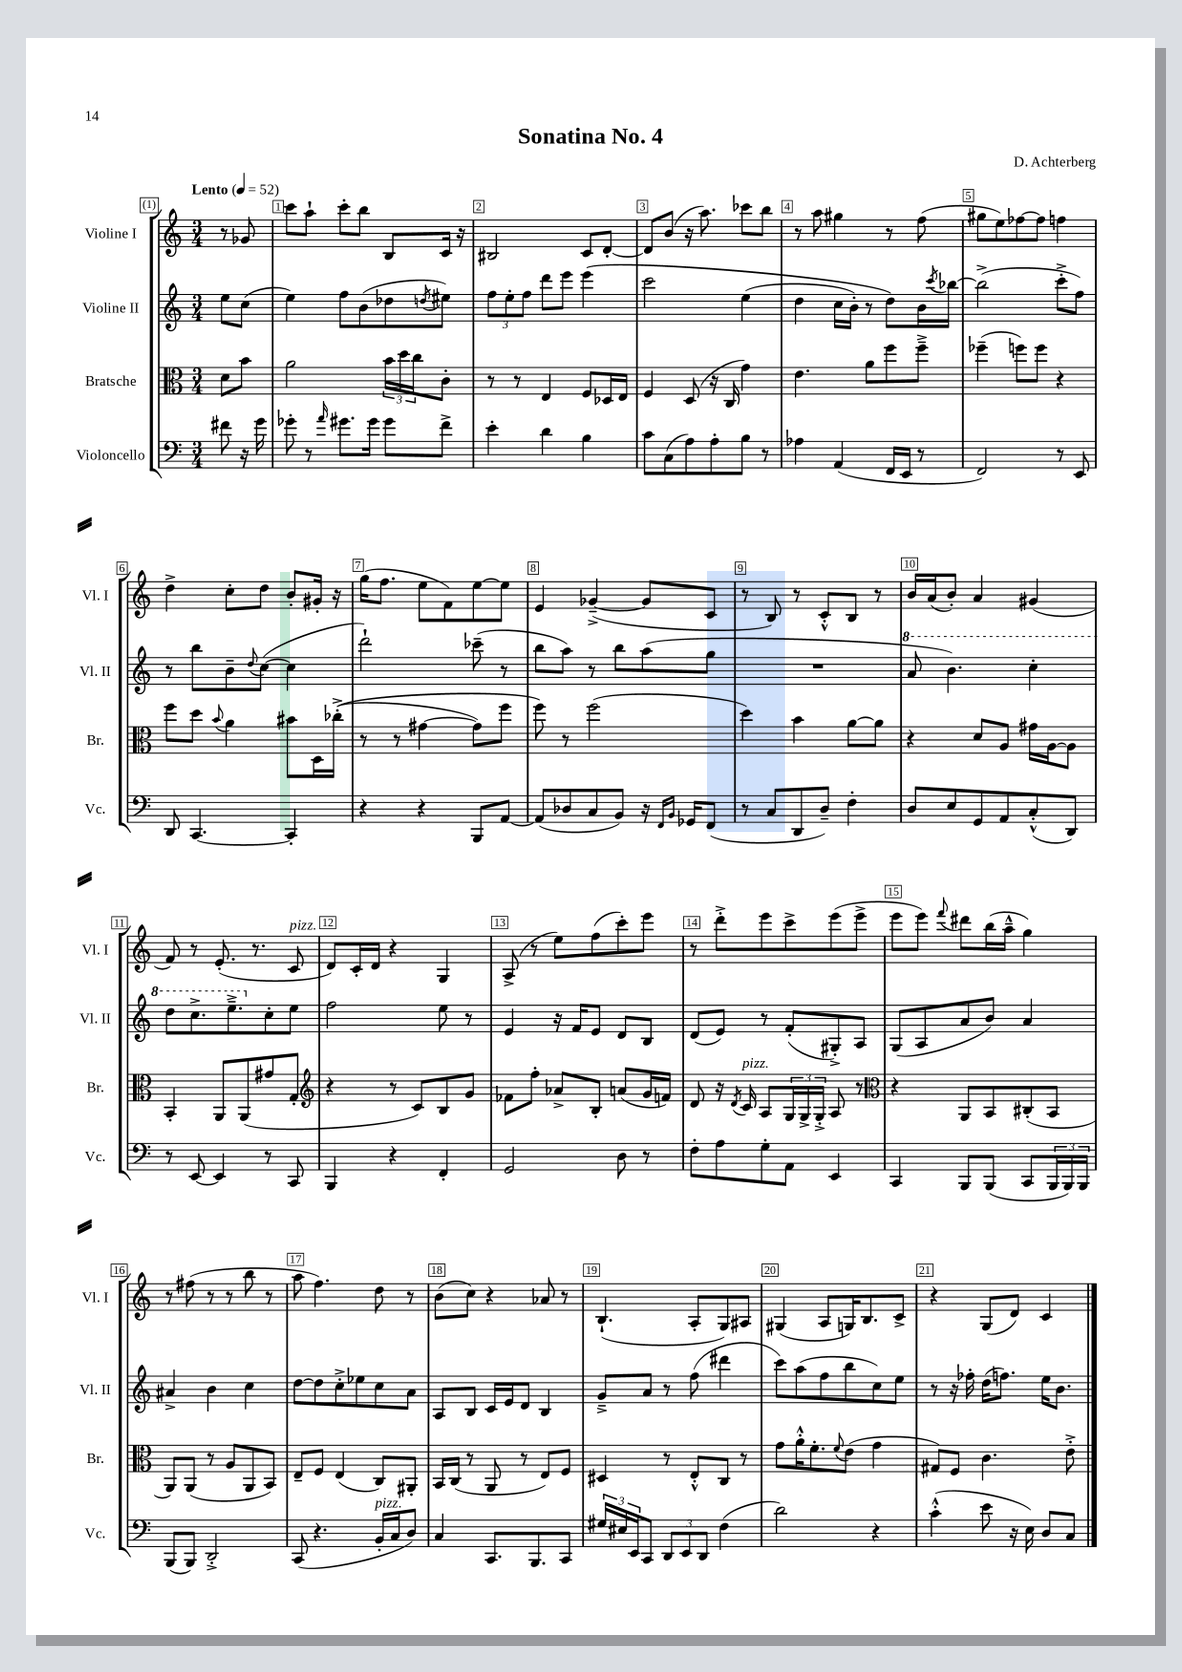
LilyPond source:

\header { title = "Sonatina No. 4" composer = "D. Achterberg" }
<<
\new StaffGroup <<
\new Staff = "s0" \with { instrumentName = "Violine I" shortInstrumentName = "Vl. I" } {
    \clef treble \key c \major \numericTimeSignature \time 3/4 \partial 4 \tempo "Lento" 4 = 52
    r8 ges'8 |
    c'''8 a''8-! c'''8-. b''8 b8 c'16 r16 |
    bis2 c'8 d'8~-. |
    d'8 b'8( r16 a''8.) ces'''8 b''8 |
    r8 a''8 gis''4 r8 f''8( |
    gis''8 e''8) fes''8~ fes''8 f''4 |
    d''4-> c''8-. d''8 b'8-. gis'16-. r16 |
    g''16( f''8. e''8 f'8) e''8~ e''8 |
    e'4 ges'4~--->( ges'8 c'8 |
    r8 b8) r8 c'8-.-^ b8 r8 |
    b'16 a'16( b'8-.) a'4 gis'4( |
    f'8) r8 e'8.-.( r8. c'8^\markup { \italic "pizz." } |
    d'8) c'16-. d'16 r4 g4 |
    a8->( r8 e''8) f''8( c'''8-.) e'''8 |
    r8 d'''8-.-> e'''8 c'''8-> e'''8( e'''8-> |
    e'''8 e'''8) \appoggiatura { f'''8 } dis'''8 b''16( a''16---^ g''4) |
    r8 fis''8( r8 r8 b''8 r8 |
    a''8 f''4.) d''8 r8 |
    b'8( c''8) r4 aes'8 r8 |
    b4.-!( a8-. g8) ais8 |
    gis4( a8 g16) b8. c'8-> |
    r4 g8( d'8) c'4 \bar "|." |
}
\new Staff = "s1" \with { instrumentName = "Violine II" shortInstrumentName = "Vl. II" } {
    \clef treble \key c \major \numericTimeSignature \time 3/4 \partial 4
    e''8 c''8( |
    e''4) f''8 b'8( des''8 \acciaccatura { d''8 } eis''8) |
    \tuplet 3/2 { f''8 e''8-. f''8 } d'''8 e'''8 e'''4\( |
    c'''2 e''4( |
    d''4 c''16 b'16-.) r8 d''8\) b'16 \acciaccatura { c'''8 } bes''16~ |
    bes''2->( c'''8-.-> f''8) |
    r8 b''8 b'8-- \appoggiatura { d''8 } c''8~( c''4 |
    d'''2-!) ces'''8--( r8 |
    b''8 a''8) r8 b''8 a''8( g''8 |
    R2. |
    \ottava #1 a''8 b''4.) c'''4-. |
    d'''8 c'''8.-> e'''8.---> \ottava #0 c''8-. e''8 |
    f''2 e''8 r8 |
    e'4 r16 f'16 e'8 d'8 b8 |
    d'8( e'8) r8 f'8-.( gis8-.->) a8 |
    g8( a8 a'8 b'8) a'4 |
    ais'4-> b'4 c''4 |
    d''8~ d''8 c''8-.-> ees''8 c''8 a'8 |
    a8 b8 c'16 e'16 d'8 b4 |
    g'8---> a'8 r8 f''8( dis'''4 |
    c'''8) a''8( f''8 b''8 c''8) e''8 |
    r8 r16 fes''16-. d''16( f''8.) e''16 b'8. \bar "|." |
}
\new Staff = "s2" \with { instrumentName = "Bratsche" shortInstrumentName = "Br." } {
    \clef alto \key c \major \numericTimeSignature \time 3/4 \partial 4
    d'8 b'8 |
    a'2 \tuplet 3/2 { b'16 d''16 c''16 } c'8-. |
    r8 r8 e4 f8 des16 e16 |
    f4 d8( r16 c16 g'4) |
    e'4. a'8 f''8 f''8---> |
    fes''4--( f''8) f''8 r4 |
    f''8 d''8 \appoggiatura { b'8 } a'4 bis'8 d16 ces''16-.->(\( |
    r8 r8 gis'4~ gis'8) f''8 |
    f''8\) r8 f''2( |
    d''4) b'4 a'8~ a'8 |
    r4 d'8 a8 gis'16 a16~ a8 |
    b,4-. a,8 a,8( gis'8 g8-. |
    \clef treble r4 r8 c'8) b8 g'8 |
    fes'8 f''8-. aes'8-> b8-. a'8( g'16 f'16) |
    d'8 r16 \acciaccatura { d'8 } c'16^\markup { \italic "pizz." } a8 \tuplet 3/2 { g16 g16-> g16-.-> } a8 r8 |
    \clef alto r4 a,8 b,8 cis8-.( b,8 |
    a,8) a,8( r8 a8 a,8 b,8) |
    e8-- f8 e4( c8) ais,8-. |
    b,16 c16( r8 a,8 r8 e8) f8 |
    dis4 r8 e8-.-^ c8 r8 |
    g'8 a'16-.-^ f'8.-. \appoggiatura { f'8 } e'8( g'4 |
    gis8) f8 c'4. e'8-.-> \bar "|." |
}
\new Staff = "s3" \with { instrumentName = "Violoncello" shortInstrumentName = "Vc." } {
    \clef bass \key c \major \numericTimeSignature \time 3/4 \partial 4
    fis'8 r16 g'16 |
    ges'8-. r8 \grace { a'16 } gis'8. gis'16 gis'8 f'8-> |
    e'4-. d'4 b4 |
    c'8 c8( a8) a8-. b8 r8 |
    aes4 a,4( f,16 e,16 r8 |
    f,2) r8 e,8 |
    d,8 c,4.~ c,4-. |
    r4 r4 b,,8 a,8~ |
    a,8( des8 c8 b,8) r16 \grace { f,16 b,16 } ges,16 f,8( |
    r8 c8 d,8 d8--) f4-. |
    d8 e8 g,8 a,8 c8-.-^( d,8) |
    r8 e,8~ e,4 r8 c,8 |
    b,,4 r4 f,4-. |
    g,2 d8 r8 |
    f8-. a8 g8-. a,8 e,4 |
    c,4 b,,8 b,,8( c,8 \tuplet 3/2 { b,,16 b,,16) b,,16 } |
    b,,8( b,,8) d,2-.-> |
    c,8( r4. b,16-.^\markup { \italic "pizz." } c16 d8) |
    c4 c,8. b,,8. c,8 |
    \tuplet 3/2 { gis16 eis16 e,16 } c,8 \tuplet 3/2 { d,8 e,8 d,8 } f4( |
    d'2) r4 |
    c'4-.-^( e'8 r16 e16) d8 c8 \bar "|." |
}
>>
>>
\layout { \context { \Score \override BarNumber.break-visibility = ##(#f #t #t) barNumberVisibility = #all-bar-numbers-visible \override BarNumber.stencil = #(make-stencil-boxer 0.1 0.3 ly:text-interface::print) } }
